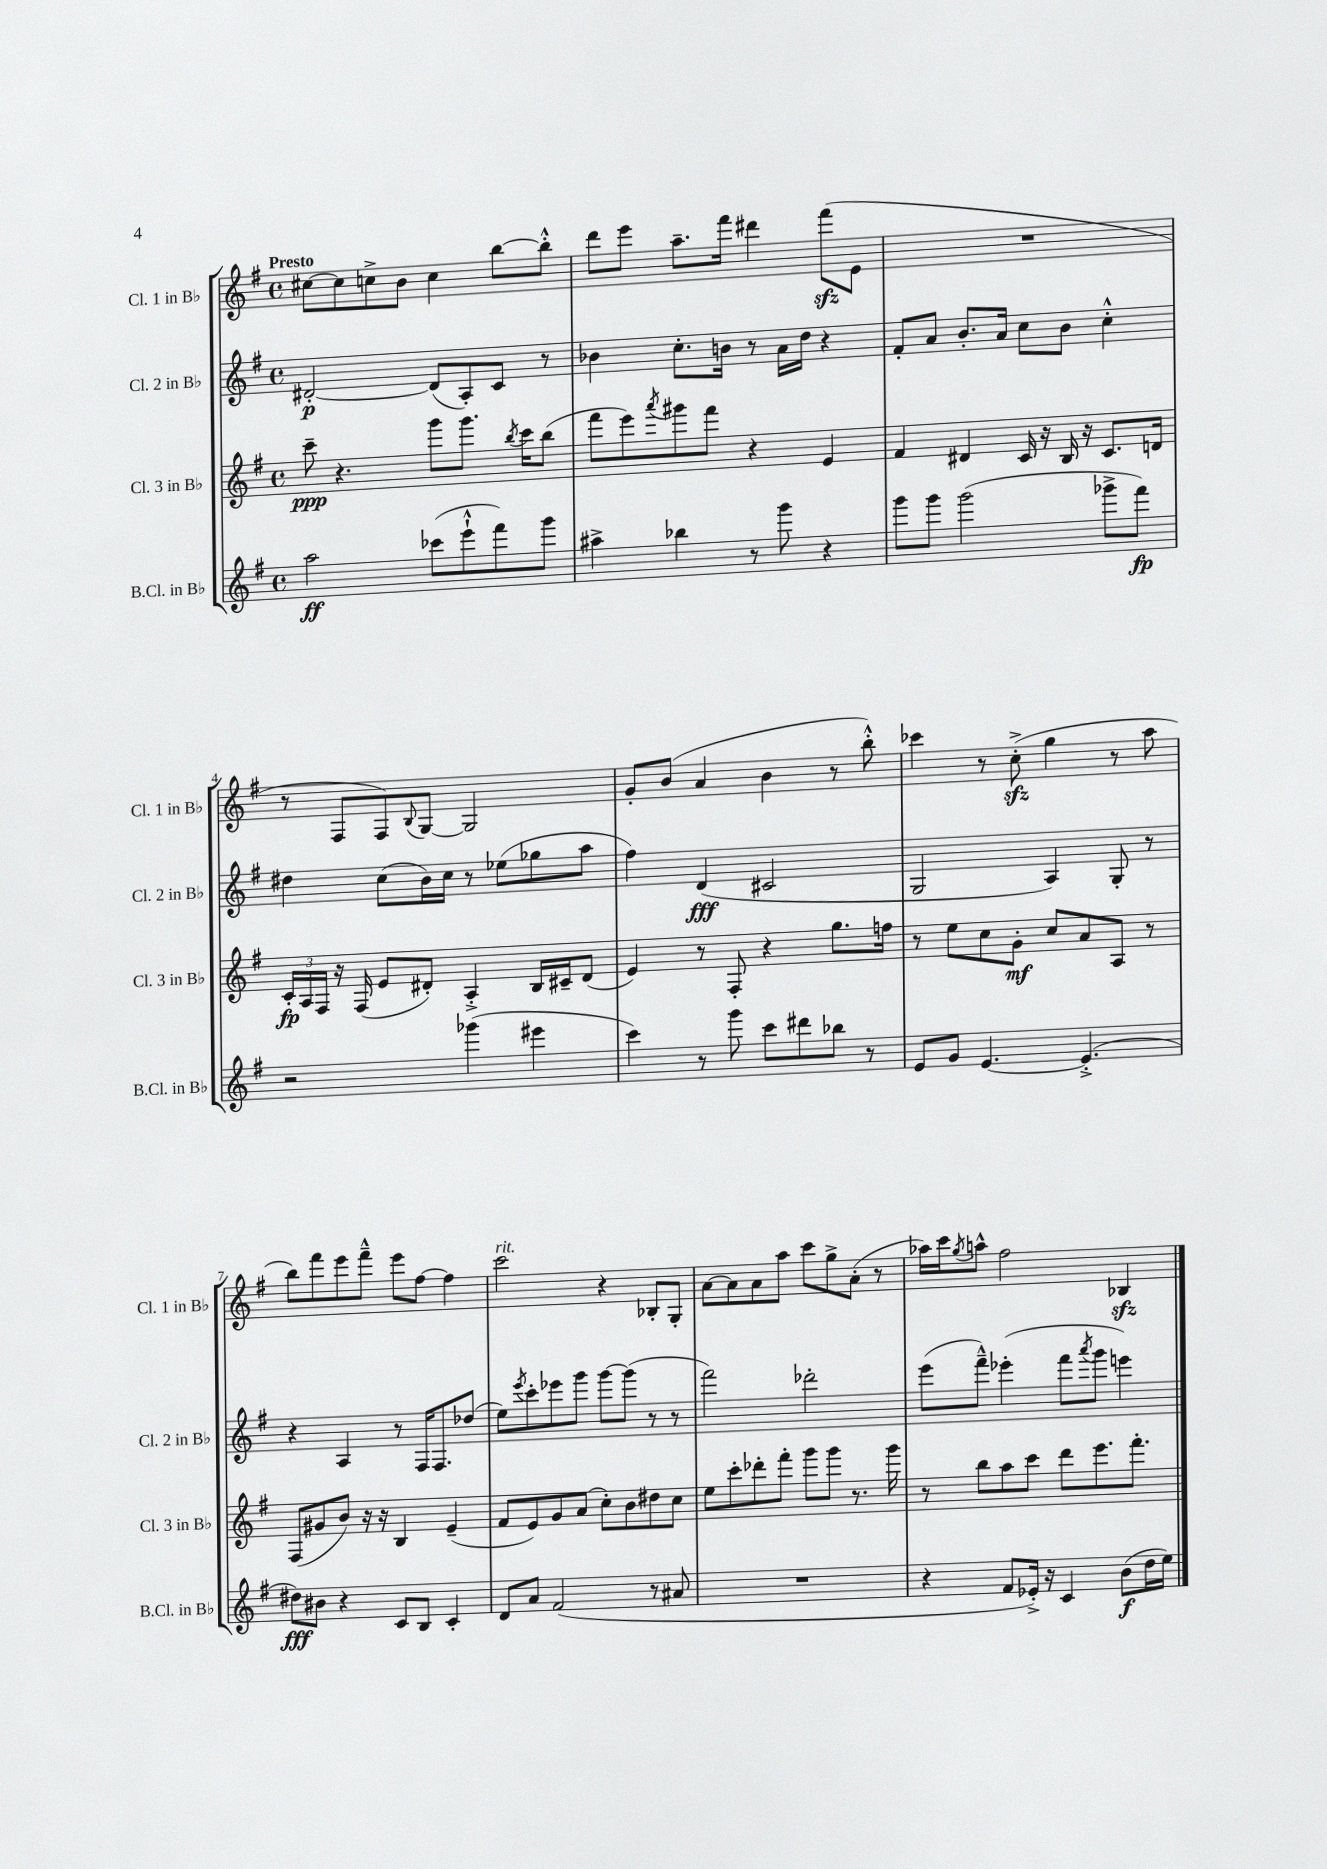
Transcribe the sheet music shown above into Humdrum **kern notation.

**kern	**kern	**kern	**kern
*staff4	*staff3	*staff2	*staff1
*clefG2	*clefG2	*clefG2	*clefG2
*k[f#]	*k[f#]	*k[f#]	*k[f#]
*M4/4	*M4/4	*M4/4	*M4/4
*met(c)	*met(c)	*met(c)	*met(c)
2aa	8ccc~	[2d#'	[8cc#
.	4.r	.	8cc#]
.	.	.	8cc^
.	.	.	8b
(8ccc-	8ggg	(8d#]	4cc
8eee`^^	8.ggg	8A')	.
8fff#)	.	8c	[8bb
.	8qbb	.	.
.	16ccc	.	.
8ggg	(8bb	8r	8bb'^^]
=	=	=	=
4aa#^	8fff#	4b-	8ddd
.	8eee)	.	8eee
.	8qaaa	.	.
4bb-	8ggg#	8.cc'	8.aa~
.	8fff#	.	.
.	.	16b	16fff#
8r	4r	8r	4ddd#
8ggg	.	16a	.
.	.	16dd	.
4r	4e	4r	(8fff#
.	.	.	8e
=	=	=	=
8ggg	4f#	8f#'	1r
8ggg	.	8a	.
(2ggg	4d#	8.b'	.
.	.	16a	.
.	16c	8cc	.
.	16r	.	.
.	16B	8b	.
.	16r	.	.
8ggg-^	8.c	4cc'^^	.
8fff#)	.	.	.
.	16d	.	.
=	=	=	=
2r	24c'	4dd#	8r
.	24A	.	.
.	24F#	.	.
.	16r	.	8F#
.	(16F#	.	.
.	8e	(8cc	8F#)
.	.	.	8qqB
.	8d#')	16b)	[8G
.	.	16cc	.
(4ggg-	4A'^	8r	2G]
.	.	(8ee-	.
4eee#	16B	8gg-	.
.	16c#~	.	.
.	(8d#	8aa	.
=	=	=	=
4ccc)	4e)	4ff#)	8g'
.	.	.	(8b
8r	8r	(4d	4a
8ggg	8F#'	.	.
8ccc	4r	2c#	4b
8ddd#	.	.	.
8bb-	8.gg	.	8r
8r	.	.	8bb'^^)
.	16ff	.	.
=	=	=	=
8e	8r	2G	4ccc-
8g	8ee	.	.
[4.e	8cc	.	8r
.	8g'	.	(8cc'^
.	8cc	4A)	4gg
(4.e'^]	8a	.	.
.	8A	8G'	8r
.	8r	8r	8aa
=	=	=	=
8dd#)	(8F#	4r	8bb)
8b#	8g#	.	8fff#
4r	8b)	4A	8eee
.	16r	.	8fff#~^^
.	16r	.	.
8c	4B	8r	8eee
8B	.	16F#	[8ff#
.	.	8.F#	.
4c'	(4e~	.	4ff#]
.	.	(8dd-	.
=	=	=	=
8d	8f#	8ee)	2ccc
.	.	8qeee	.
8a	8e)	8ccc'	.
(2f#	8g	8eee-	.
.	(8a	8ggg	.
.	8cc')	[8ggg	4r
.	8b	(8ggg]	.
8r	8dd#	8r	8B-'
8a#	8cc	8r	8G'
=	=	=	=
1r	8ee	2fff#)	[8a
.	8ccc'	.	8a]
.	8ddd-'	.	8a
.	8fff#'	.	8aa
.	8ggg	2ddd-'	8ccc
.	8ggg	.	8gg^
.	8.r	.	(8a'
.	.	.	8r
.	16ggg	.	.
=	=	=	=
4r	8r	(8eee	16aa-)
.	.	.	16ccc
.	.	.	8qgg
.	8bb	8fff#~^^)	8aa^^
8f#	8aa	(4eee-'	2ff#
16e-'^)	8ccc	.	.
16r	.	.	.
4c	8ddd	8fff#	.
.	.	8qaaa	.
.	8.eee	8ggg	.
(8b	.	4eee)	4B-
.	8.fff#'	.	.
16dd	.	.	.
16ee)	.	.	.
==	==	==	==
*-	*-	*-	*-
